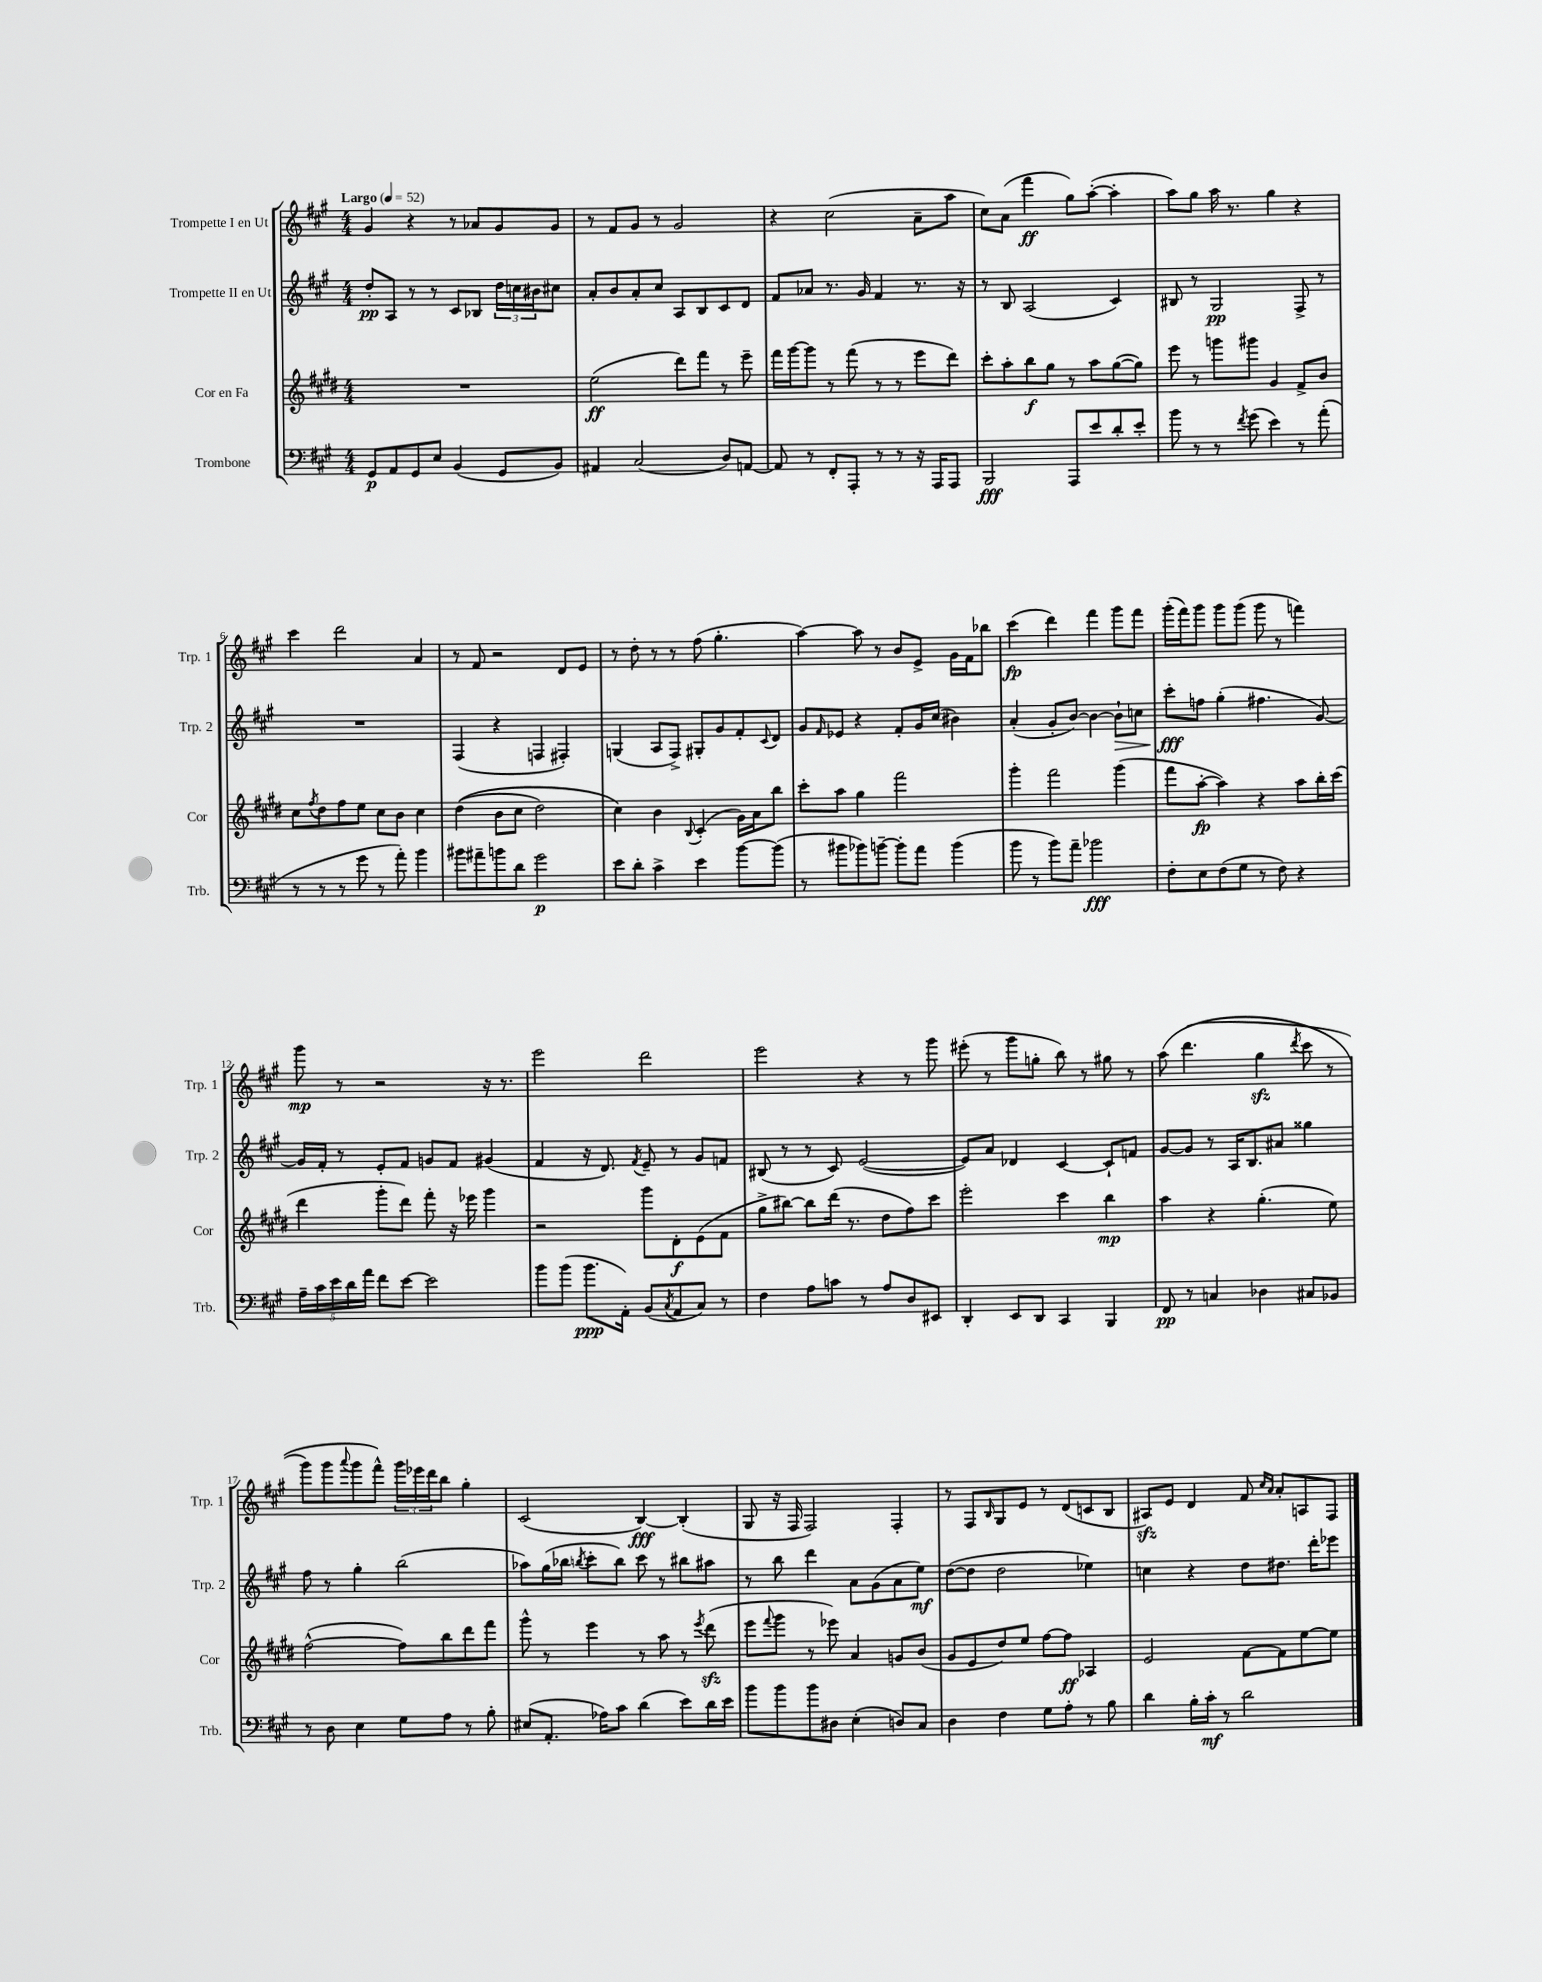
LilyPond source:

<<
\new StaffGroup <<
\new Staff = "s0" \with { instrumentName = "Trompette I en Ut" shortInstrumentName = "Trp. 1" } {
    \clef treble \key a \major \numericTimeSignature \time 4/4 \tempo "Largo" 4 = 52
    gis'4 r4 r8 aes'8 gis'8 gis'8 |
    r8 fis'8 gis'8 r8 gis'2 |
    r4 cis''2( a'8-- a''8 |
    cis''8) a'8( fis'''4\ff gis''8) a''8~-.( a''4-. |
    a''8) gis''8 a''16 r8. gis''4 r4 |
    cis'''4 d'''2 a'4 |
    r8 fis'8 r2 d'8 e'8 |
    r8 d''8-. r8 r8 fis''8( gis''4.-. |
    a''4~) a''8 r8 b'8 e'8-> gis'16 fis'16 bes''8 |
    cis'''4\fp( d'''4) fis'''4 gis'''8 fis'''8 |
    gis'''16-.( fis'''16) gis'''8 gis'''8 gis'''8( gis'''8 r8 f'''4) |
    gis'''8\mp r8 r2 r16 r8. |
    e'''2 d'''2 |
    e'''2 r4 r8 gis'''8 |
    eis'''8-.( r8 gis'''8 g''8-. b''8) r8 gis''8 r8 |
    a''8\( d'''4.( gis''4\sfz \acciaccatura { d'''8 } cis'''8 r8 |
    gis'''8) gis'''8 \appoggiatura { a'''8 } gis'''8 fis'''8-^\) \tuplet 3/2 { gis'''16 ees'''16 d'''16 } b''8 gis''4-. |
    cis'2( b4~\fff) b4-.( |
    gis8 r16 fis16 fis2) fis4-. |
    r8 fis8 \grace { b16 } gis8 e'8 r8 d'8( c'8 b8 |
    ais8\sfz) e'8 d'4 fis'8 \grace { cis''16 a'16 } a'8-. a8 fis8 \bar "|." |
}
\new Staff = "s1" \with { instrumentName = "Trompette II en Ut" shortInstrumentName = "Trp. 2" } {
    \clef treble \key a \major \numericTimeSignature \time 4/4
    d''8-.\pp a8 r8 r8 cis'8 bes8 \tuplet 3/2 { d''16 c''16 bis'16 } cis''8 |
    a'8-. b'8 a'8-. cis''8 a8 b8 cis'8 d'8 |
    fis'8 aes'8 r8. gis'16 fis'4 r8. r16 |
    r8 b8 a2( cis'4) |
    bis8 r8 gis2\pp fis8-> r8 |
    R1 |
    fis4( r4 f4 fis4-.) |
    g4( a8 fis8->) gis8-. gis'8 fis'8-. \appoggiatura { cis'8 } d'8 |
    gis'8 \grace { fis'16 } ees'8 r4 fis'8-. gis'16 cis''16( bis'4) |
    a'4-.( gis'8-. b'8~) b'4~ b'8-!\> c''8 |
    cis'''8-.\fff\! f''8 gis''4-.( fis''4. gis'8~) |
    gis'16 fis'16-. r8 e'8-. fis'8 g'8 fis'8 gis'4( |
    fis'4 r16 d'8.) \acciaccatura { fis'8 } e'8-- r8 gis'8 f'8 |
    bis8( r8 r8 cis'8) e'2~( |
    e'8) a'8 des'4 cis'4~ cis'8-! f'8 |
    gis'8~ gis'8 r8 a16 b8. ais'8 gisis''4 |
    fis''8 r8 gis''4-. b''2( |
    aes''8) gis''16( bes''16 \acciaccatura { b''8 } cis'''8-. b''8) cis'''8 r8 bis''8 ais''8 |
    r8 b''8 d'''4 a'8 gis'8( a'8 e''8\mf) |
    d''8~( d''8 d''2 ees''4) |
    c''4 r4 d''8 dis''8. d'''16-. ees'''8 \bar "|." |
}
\new Staff = "s2" \with { instrumentName = "Cor en Fa" shortInstrumentName = "Cor" } {
    \clef treble \key e \major \numericTimeSignature \time 4/4
    R1 |
    e''2\ff( dis'''8) fis'''8 r8 e'''8-- |
    fis'''16 gis'''16~ gis'''8 r8 fis'''8( r8 r8 e'''8 dis'''8) |
    cis'''8-. a''8-. b''8\f gis''8 r8 a''8 gis''8~( gis''8) |
    e'''8 r8 g'''8 gis'''8 gis'4 fis'8-> b'8 |
    cis''8 \acciaccatura { fis''8 } dis''8 fis''8 e''8 cis''8 b'8 cis''4 |
    dis''4(\( b'8 cis''8 dis''2) |
    cis''4\) b'4 \appoggiatura { b8 } cis'4-.( gis'16) a'16 b''8 |
    cis'''8-. a''8 gis''4 fis'''2 |
    gis'''4-. fis'''2 gis'''4( |
    fis'''8 a''8~-.\fp a''4) r4 a''8 b''16-. cis'''16( |
    dis'''4 gis'''8-. dis'''8) fis'''8-. r16 ees'''16 gis'''4 |
    r2 gis'''8 dis'8-.\f e'8( fis'8 |
    gis''8-> bis''8~) bis''8 dis'''16( r8. dis''8 fis''8) cis'''8 |
    e'''2-. cis'''4 b''4\mp |
    a''4 r4 gis''4.-.( e''8) |
    fis''2~-^( fis''8) b''8 dis'''8 fis'''8 |
    gis'''8-^ r8 e'''4 r8 a''8 r8 \acciaccatura { e'''8 } dis'''8\sfz( |
    e'''8 \appoggiatura { fis'''8 } gis'''8 r8 ees'''8) a'4 g'8 b'8( |
    gis'8 e'8 dis''8) e''8 fis''8~ fis''8\ff aes4 |
    e'2 fis'8~ fis'8 e''8~ e''8 \bar "|." |
}
\new Staff = "s3" \with { instrumentName = "Trombone" shortInstrumentName = "Trb." } {
    \clef bass \key a \major \numericTimeSignature \time 4/4
    gis,8\p a,8 gis,8 e8 b,4( gis,8 b,8) |
    ais,4 cis2( d8) a,8~ |
    a,8 r8 fis,8-. a,,8-. r8 r8 r16 a,,16 a,,8 |
    b,,2\fff a,,8 e'8 d'8-. e'8-. |
    b'8 r8 r8 \acciaccatura { fis'8 } gis'8( e'4) r8 a'8-.( |
    r8 r8 r8 gis'8 r8 a'8-.) b'4 |
    bis'8 ais'8-- b'8 d'8 gis'2\p |
    e'8 d'8-. cis'4-> e'4 b'8~ b'8( |
    r8 bis'8 bes'8) b'8~-- b'8-. a'8 b'4( |
    b'8 r8 b'8) a'8-- bes'2\fff |
    fis8-. e8 fis8( gis8 r8 fis8) r4 |
    \tuplet 5/4 { a16-- cis'16 e'16 d'16 a'16 } fis'8 e'8~ e'2 |
    b'8 b'8( b'8.\ppp a,16-.) b,8( \acciaccatura { cis8 } a,8 cis8) r8 |
    fis4 a8 c'8 r8 a8 d8 eis,8 |
    d,4-. e,8 d,8 cis,4 b,,4 |
    fis,8\pp r8 c4 des4 cis8 bes,8 |
    r8 d8 e4 gis8 a8 r8 b8-. |
    eis8( a,8.-. aes16) cis'8 d'4( e'8) d'16 e'16 |
    b'8 b'8 b'8 dis8 e4-.( d8) cis8 |
    d4 fis4 gis8 a8-. r8 b8 |
    d'4 b16-. cis'16-.\mf r8 d'2 \bar "|." |
}
>>
>>
